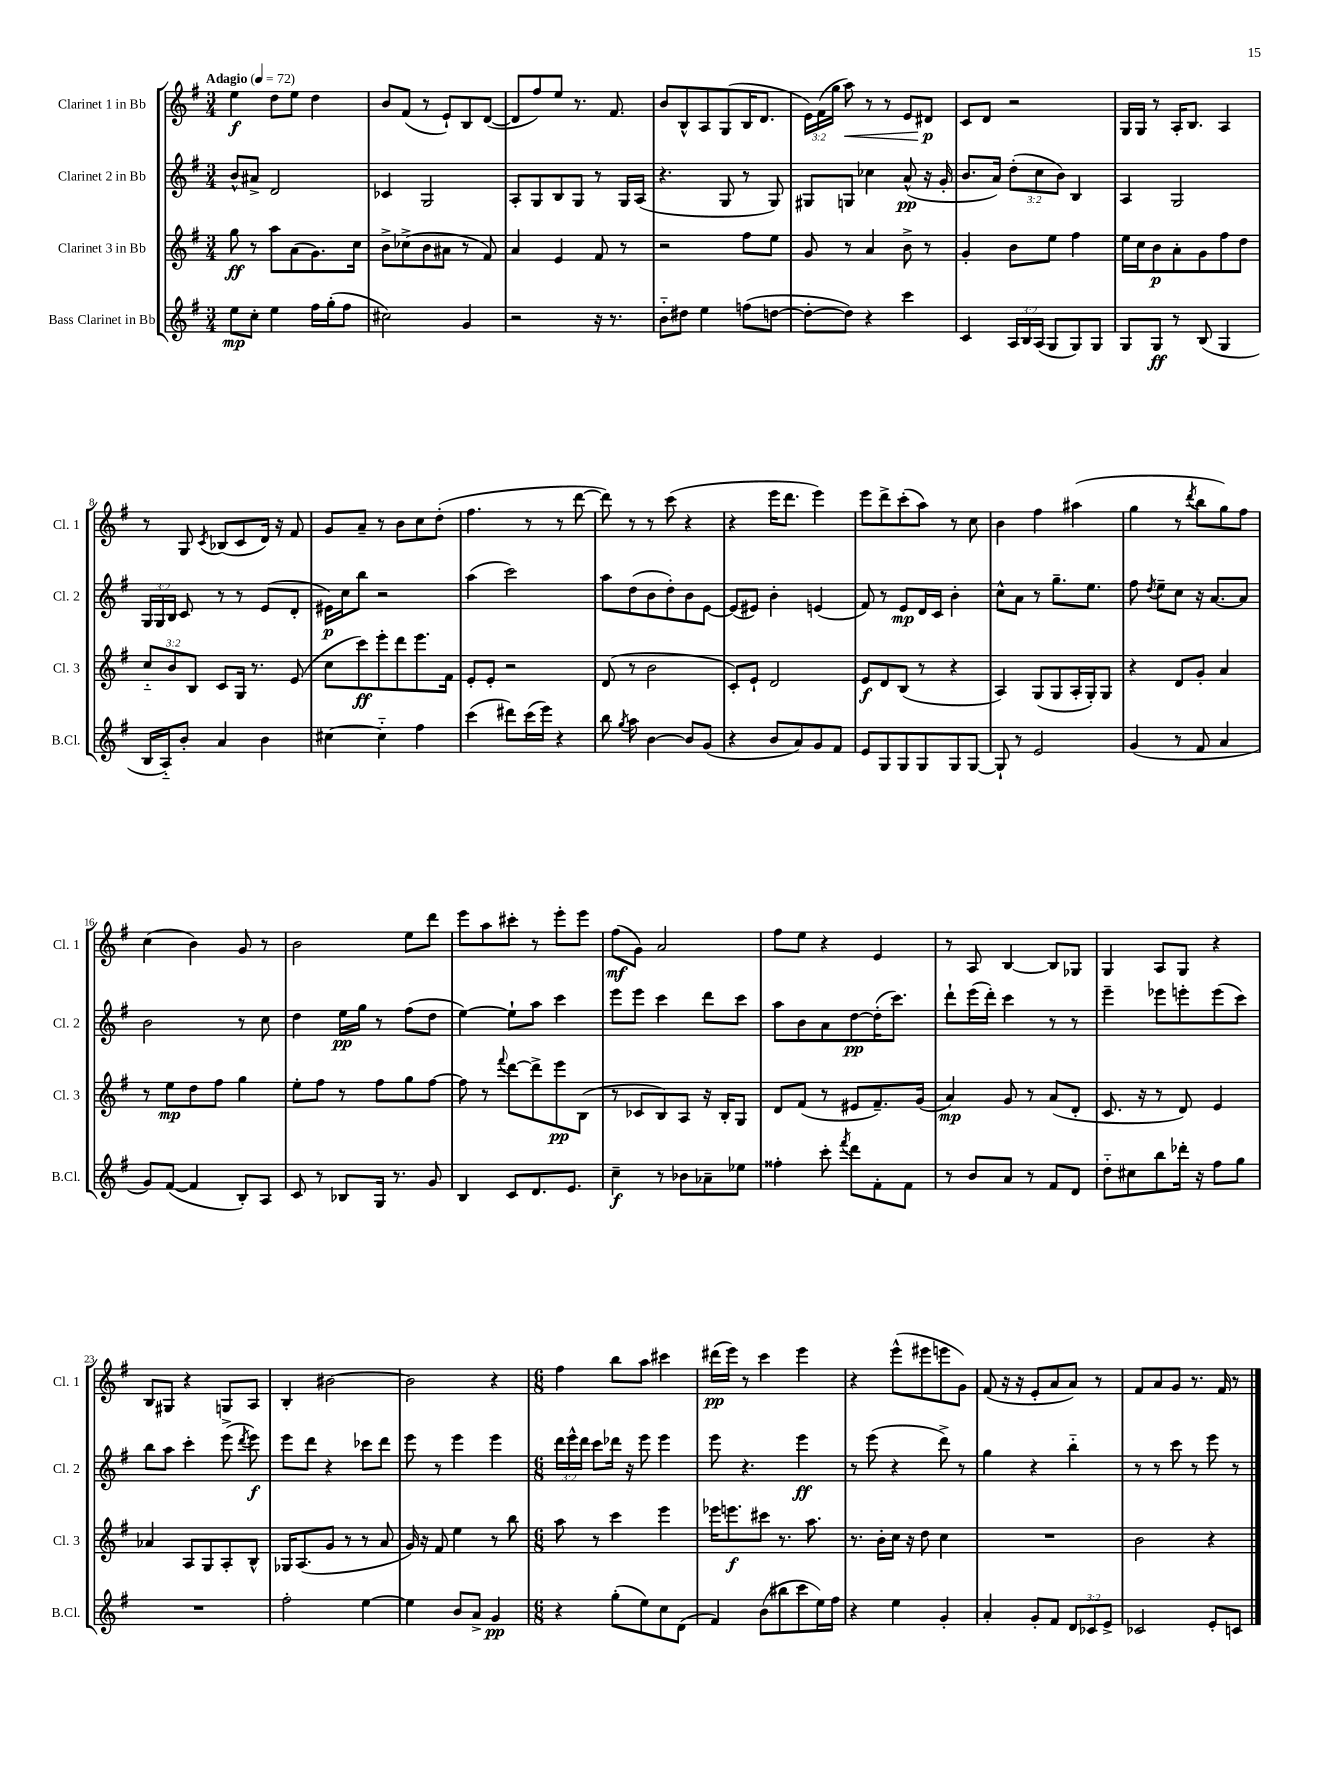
<<
\new StaffGroup <<
\new Staff = "s0" \with { instrumentName = "Clarinet 1 in Bb" shortInstrumentName = "Cl. 1" } {
    \clef treble \key g \major \numericTimeSignature \time 3/4 \override Staff.TupletNumber.text = #tuplet-number::calc-fraction-text \tempo "Adagio" 4 = 72
    \autoBeamOff e''4\f d''8[ e''8] d''4 |
    b'8[ fis'8]( r8 e'8[-!) b8 d'8]~( |
    d'8[ fis''8) e''8] r8. fis'8. |
    b'8[ b8-^ a8 g8( b16 d'8.] |
    \tuplet 3/2 { e'16[) fis'16( g''16] } a''8\<) r8 r8 e'8[ dis'8]\p\! |
    c'8[ d'8] r2 |
    g16[ g16] r8 a16[-. b8.] a4 |
    r8 g8 \acciaccatura { c'8 } bes8[( c'8 d'16]) r16 fis'8 |
    g'8[ a'8]-- r8 b'8[ c''8 d''8]-.( |
    fis''4. r8 r8 d'''8~ |
    d'''8) r8 r8 c'''8( r4 |
    r4 e'''16[ d'''8.] e'''4) |
    e'''8[ d'''8-> c'''8-.( a''8]) r8 c''8 |
    b'4 fis''4 ais''4( |
    g''4 r8 \acciaccatura { d'''8 } b''8[ g''8) fis''8] |
    c''4( b'4) g'8 r8 |
    b'2 e''8[ d'''8] |
    e'''8[ a''8 cis'''8]-. r8 e'''8[-. e'''8] |
    fis''8[\mf( g'8]) a'2 |
    fis''8[ e''8] r4 e'4 |
    r8 a8 b4~ b8[ ges8] |
    g4 a8[ g8] r4 |
    b8[ gis8] r4 g8[ a8] |
    b4-. bis'2~ |
    bis'2 r4 |
    \numericTimeSignature \time 6/8 fis''4 b''8[ a''8] cis'''4 |
    dis'''16[\pp( e'''16]) r8 c'''4 e'''4 |
    r4 e'''8[-^( eis'''8 e'''8 g'8]) |
    fis'8( r16 r16 e'8[-. a'8 a'8]) r8 |
    fis'8[ a'8 g'8] r8. fis'16 r8 \bar "|." |
}
\new Staff = "s1" \with { instrumentName = "Clarinet 2 in Bb" shortInstrumentName = "Cl. 2" } {
    \clef treble \key g \major \numericTimeSignature \time 3/4 \override Staff.TupletNumber.text = #tuplet-number::calc-fraction-text
    \autoBeamOff b'8[-^ ais'8]-> d'2 |
    ces'4 g2 |
    a8[-. g8 b8 g8] r8 g16[ a16]( |
    r4. g8 r8 g8) |
    gis8[ g8] ces''4 a'8-^\pp( r16 g'16-. |
    b'8.[ a'16]) \tuplet 3/2 { d''8[-.( c''8 b'8]) } b4 |
    a4 g2 |
    \tuplet 3/2 { g16[ g16 b16] } c'8 r8 r8 e'8[( d'8]-. |
    eis'16[\p) c''16 b''8] r2 |
    a''4( c'''2) |
    a''8[ d''8( b'8 d''8-.) b'8 e'8]~ |
    e'8[( eis'8]) b'4-. e'4( |
    fis'8) r8 e'8[\mp d'16 c'16] b'4-. |
    c''8[-^ a'8] r8 g''8.[-- e''8.] |
    fis''8 \acciaccatura { d''8 } e''8[-- c''8] r16 a'8.[~ a'8] |
    b'2 r8 c''8 |
    d''4 e''16[\pp g''16] r8 fis''8[( d''8] |
    e''4~) e''8[-! a''8] c'''4 |
    e'''8[ e'''8] c'''4 d'''8[ c'''8] |
    a''8[ b'8 a'8 d''8~\pp d''16-.( c'''8.]) |
    d'''8[-! e'''16( d'''16]-.) c'''4 r8 r8 |
    e'''4-- ees'''8[ e'''8-. e'''8( c'''8]) |
    b''8[ a''8] c'''4-. e'''8->( \acciaccatura { d'''8 } e'''8\f) |
    e'''8[ d'''8] r4 ces'''8[ d'''8] |
    e'''8 r8 e'''4 e'''4 |
    \numericTimeSignature \time 6/8 \tuplet 3/2 { d'''16[ e'''16-^ d'''16] } c'''8[ des'''16] r16 e'''8 e'''4 |
    e'''8 r4. e'''4\ff |
    r8 e'''8( r4 d'''8->) r8 |
    g''4 r4 b''4-_ |
    r8 r8 c'''8 r8 e'''8 r8 \bar "|." |
}
\new Staff = "s2" \with { instrumentName = "Clarinet 3 in Bb" shortInstrumentName = "Cl. 3" } {
    \clef treble \key g \major \numericTimeSignature \time 3/4 \override Staff.TupletNumber.text = #tuplet-number::calc-fraction-text
    \autoBeamOff g''8\ff r8 a''8[ a'8( g'8.) c''16] |
    b'8[-> ces''8->( b'8 ais'8] r8 fis'8) |
    a'4 e'4 fis'8 r8 |
    r2 fis''8[ e''8] |
    g'8 r8 a'4 b'8-> r8 |
    g'4-. b'8[ e''8] fis''4 |
    e''16[ c''16 b'8\p a'8-. g'8 fis''8 d''8] |
    \tuplet 3/2 { c''8[-_ b'8 b8] } c'8[ g16] r8. e'8( |
    c''8[ c'''8\ff) e'''8-. d'''8 e'''8. fis'16] |
    e'8[-. e'8]-. r2 |
    d'8( r8 b'2 |
    c'8[-.) e'8]-! d'2 |
    e'8[\f d'8 b8]( r8 r4 |
    a4) g8[( g8 a16-. g16-.) g8] |
    r4 d'8[ g'8]-. a'4 |
    r8 e''8[\mp d''8 fis''8] g''4 |
    e''8[-. fis''8] r8 fis''8[ g''8 fis''8]~ |
    fis''8 r8 \appoggiatura { fis'''8 } d'''8[~ d'''8-> e'''8\pp b8]( |
    r8 ces'8[ b8) a8] r16 b16[-. g8] |
    d'8[ fis'8]( r8 eis'8[ fis'8.--) g'16]( |
    a'4\mp) g'8 r8 a'8[( d'8]-. |
    c'8. r16 r8 d'8) e'4 |
    aes'4 a8[ g8 a8-. b8]-^ |
    ges16[ a8.( g'8] r8 r8 a'8 |
    g'16) r16 fis'8 e''4 r8 b''8 |
    \numericTimeSignature \time 6/8 a''8 r8 c'''4 e'''4 |
    ees'''16[ e'''8.\f cis'''8] r8. a''8. |
    r8. b'16[-. c''16] r16 d''8 c''4 |
    R2. |
    b'2 r4 \bar "|." |
}
\new Staff = "s3" \with { instrumentName = "Bass Clarinet in Bb" shortInstrumentName = "B.Cl." } {
    \clef treble \key g \major \numericTimeSignature \time 3/4 \override Staff.TupletNumber.text = #tuplet-number::calc-fraction-text
    \autoBeamOff e''8[\mp c''8]-. e''4 fis''16[ g''16-.( fis''8] |
    cis''2) g'4 |
    r2 r16 r8. |
    b'8[-_ dis''8] e''4 f''8[( d''8]~ |
    d''8[~-. d''8]) r4 c'''4 |
    c'4 \tuplet 3/2 { a16[ b16 a16]( } g8[ g8) g8] |
    g8[ g8]\ff r8 b8( g4 |
    b16[ a16-_) b'8]-. a'4 b'4 |
    cis''4~ cis''4-_ fis''4 |
    c'''4( dis'''8[) c'''16( e'''16]) r4 |
    b''8 \acciaccatura { g''8 } a''8 b'4~ b'8[ g'8]( |
    r4 b'8[ a'8) g'8 fis'8] |
    e'8[ g8 g8 g8 g8 g8]~ |
    g8-! r8 e'2 |
    g'4( r8 fis'8 a'4 |
    g'8[) fis'8]~( fis'4 b8[-.) a8] |
    c'8 r8 bes8[ g16] r8. g'8 |
    b4 c'8[ d'8. e'8.] |
    c''4--\f r8 bes'8[ aes'8-- ees''8] |
    fisis''4-. c'''8-. \acciaccatura { fis'''8 } d'''8[ fis'8-. fis'8] |
    r8 b'8[ a'8] r8 fis'8[ d'8] |
    d''8[-_ cis''8 b''8 des'''16]-. r16 fis''8[ g''8] |
    R2. |
    fis''2-. e''4~ |
    e''4 b'8[ a'8]-> g'4\pp |
    \numericTimeSignature \time 6/8 r4 g''8[-.( e''8) c''8 d'8]( |
    fis'4) b'8[( bis''8 c'''8 e''16) fis''16] |
    r4 e''4 g'4-. |
    a'4-. g'8[-. fis'8] \tuplet 3/2 { d'8[ ces'8 e'8]-> } |
    ces'2 e'8[-. c'8] \bar "|." |
}
>>
>>
